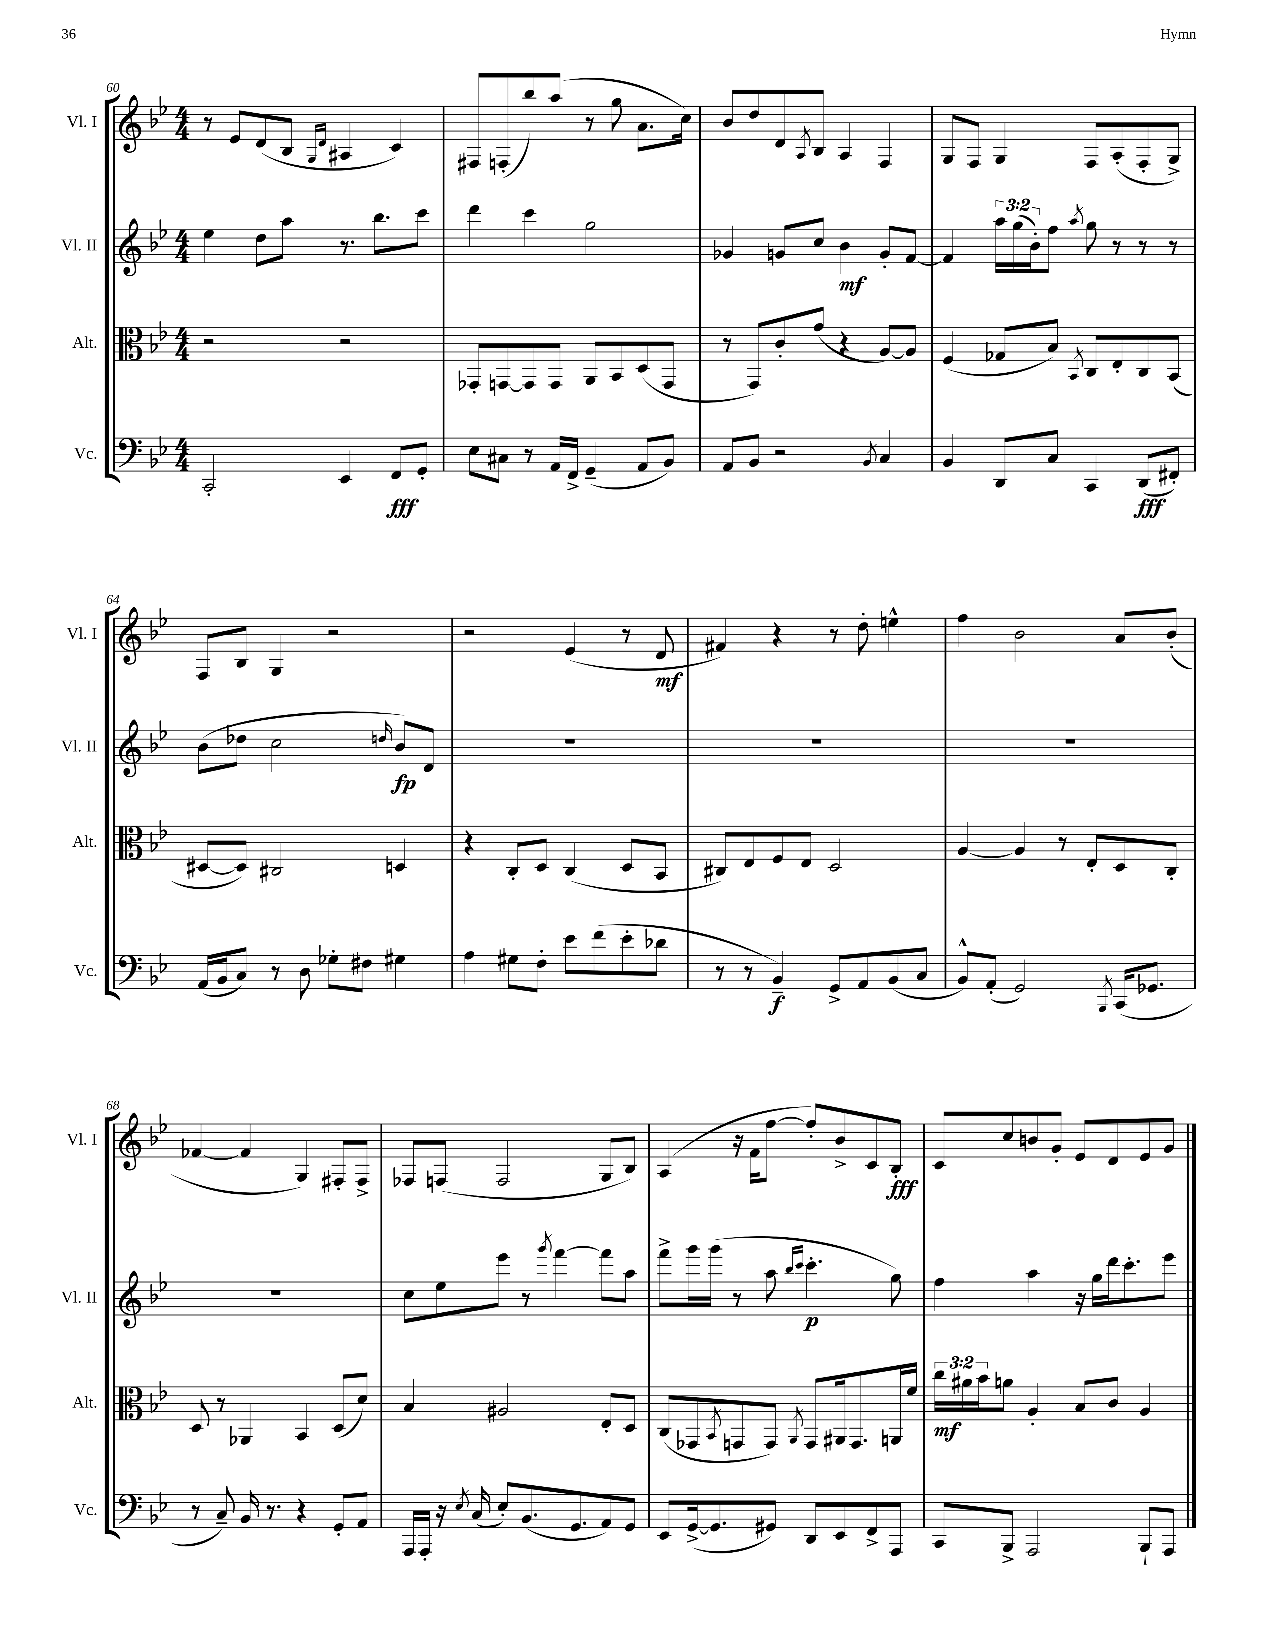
<<
\new StaffGroup <<
\new Staff = "s0" \with { instrumentName = "Vl. I" shortInstrumentName = "Vl. I" } {
    \clef treble \key bes \major \numericTimeSignature \time 4/4
    r8 ees'8 d'8( bes8 \grace { g16 d'16 } ais4 c'4) |
    fis8 f8-.( bes''8) a''8( r8 g''8 a'8. c''16) |
    bes'8 d''8 d'8 \acciaccatura { a8 } bes8 a4 f4 |
    g8 f8 g4 f8 a8-.( f8-. g8->) |
    f8 bes8 g4 r2 |
    r2 ees'4( r8 d'8\mf |
    fis'4) r4 r8 d''8-. e''4-^ |
    f''4 bes'2 a'8 bes'8-.( |
    fes'4~ fes'4 g4) fis8-. fis8-> |
    fes8 f8( f2 g8 bes8) |
    a4( r16 f'16 f''8~ f''8-.) bes'8-> c'8 bes8-.\fff |
    c'8 c''8 b'8 g'8-. ees'8 d'8 ees'8 g'8 \bar "|." |
}
\new Staff = "s1" \with { instrumentName = "Vl. II" shortInstrumentName = "Vl. II" } {
    \clef treble \key bes \major \numericTimeSignature \time 4/4 \override Staff.TupletNumber.text = #tuplet-number::calc-fraction-text
    ees''4 d''8 a''8 r8. bes''8. c'''8 |
    d'''4 c'''4 g''2 |
    ges'4 g'8 c''8 bes'4\mf g'8-. f'8~ |
    f'4 \tuplet 3/2 { a''16 g''16( bes'16-.) } f''8 \acciaccatura { a''8 } g''8 r8 r8 r8 |
    bes'8( des''8 c''2 \grace { d''16 } bes'8\fp) d'8 |
    R1 |
    R1 |
    R1 |
    R1 |
    c''8 ees''8 ees'''8 r8 \acciaccatura { g'''8 } f'''4~ f'''8 a''8 |
    f'''8-> g'''16 g'''16( r8 a''8 \grace { bes''16 c'''16 } c'''4.-.\p g''8) |
    f''4 a''4 r16 g''16 d'''16 c'''8.-. ees'''8 \bar "|." |
}
\new Staff = "s2" \with { instrumentName = "Alt." shortInstrumentName = "Alt." } {
    \clef alto \key bes \major \numericTimeSignature \time 4/4 \override Staff.TupletNumber.text = #tuplet-number::calc-fraction-text
    r2 r2 |
    ges,8-. g,8~ g,8 g,8 a,8 bes,8 d8( g,8 |
    r8 g,8) c'8-. g'8( r4 a8~) a8 |
    f4( ges8 bes8) \acciaccatura { bes,8 } c8 ees8-. c8 bes,8( |
    dis8~ dis8) cis2 d4 |
    r4 c8-. d8 c4( d8 bes,8 |
    cis8) ees8 f8 ees8 d2 |
    a4~ a4 r8 ees8-. d8 c8-. |
    d8 r8 aes,4 bes,4 d8( d'8) |
    bes4 ais2 ees8-. d8 |
    c8( ges,8 \acciaccatura { bes,8 } g,8 g,8) \acciaccatura { a,8 } g,8 ais,16 g,8. a,16 f'16 |
    \tuplet 3/2 { c''16\mf ais'16 bes'16 } a'8 a4-. bes8 c'8 a4 \bar "|." |
}
\new Staff = "s3" \with { instrumentName = "Vc." shortInstrumentName = "Vc." } {
    \clef bass \key bes \major \numericTimeSignature \time 4/4
    c,2-. ees,4 f,8\fff g,8-. |
    ees8 cis8 r8 a,16 f,16-> g,4--( a,8 bes,8) |
    a,8 bes,8 r2 \acciaccatura { bes,8 } c4 |
    bes,4 d,8 c8 c,4 d,8\fff( fis,8-.) |
    a,16( bes,16 c8) r8 d8 ges8-. fis8 gis4 |
    a4 gis8 f8-. ees'8 f'8( ees'8-. des'8 |
    r8 r8 bes,4--\f) g,8-> a,8 bes,8( c8 |
    bes,8-^) a,8-.( g,2) \acciaccatura { bes,,8 } c,16( ges,8. |
    r8 c8--) bes,16 r8. r4 g,8-. a,8 |
    a,,16 a,,16-. r16 \acciaccatura { ees8 } c16( ees8-.) bes,8.( g,8. a,8) g,8 |
    ees,8 g,16~->( g,8. gis,8) d,8 ees,8 f,8-> a,,8 |
    c,8 bes,,8-> a,,2 bes,,8-! a,,8 \bar "|." |
}
>>
>>
\layout { \context { \Score currentBarNumber = #60 } }
